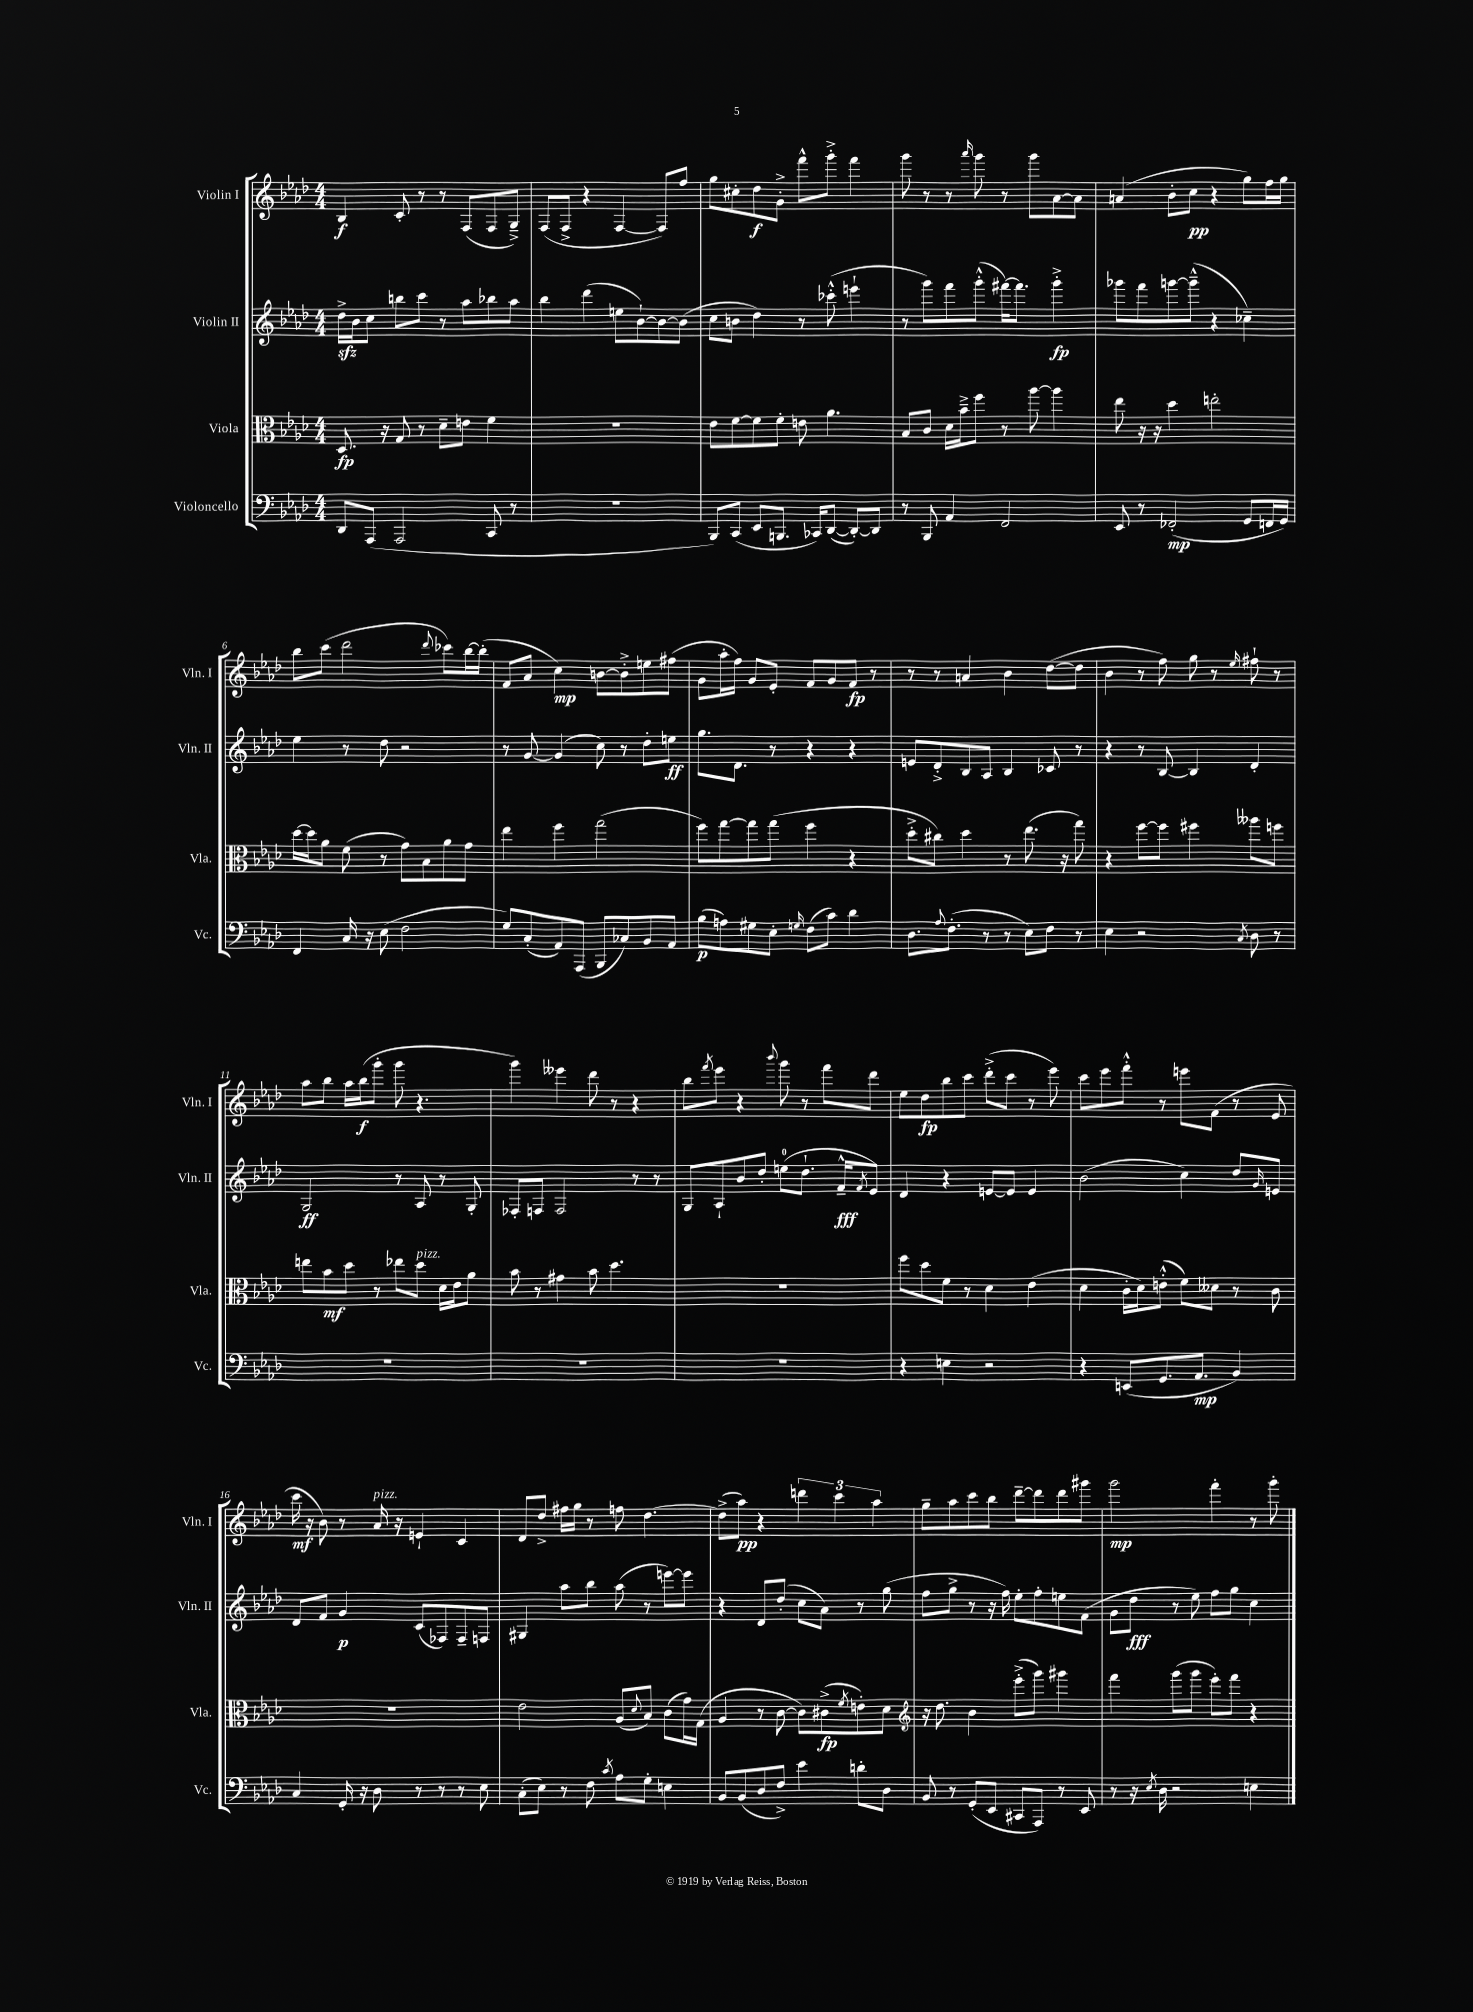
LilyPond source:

<<
\new StaffGroup <<
\new Staff = "s0" \with { instrumentName = "Violin I" shortInstrumentName = "Vln. I" } {
    \clef treble \key aes \major \numericTimeSignature \time 4/4
    bes4\f c'8-. r8 r8 f8( f8 g8--->) |
    f8( f8-> r4 f4~ f8) f''8 |
    g''8 cis''8-. des''8\f g'8-.-> f'''8-^ g'''8-.-> f'''4 |
    g'''8 r8 r8 \grace { aes'''16 } g'''8 r8 g'''8 aes'8~ aes'8 |
    a'4( bes'8-. c''8\pp r4 g''8) f''16 g''16 |
    bes''8 c'''8( des'''2 \appoggiatura { des'''8 } ces'''8) bes''16~ bes''16-.( |
    f'8 aes'8 c''4\mp) b'8~ b'8-.-> e''8 fis''8( |
    g'8 aes''16-. f''16) g'8 ees'8-. f'8 g'8 f'8\fp r8 |
    r8 r8 a'4 bes'4 des''8~( des''8 |
    bes'4 r8 f''8) g''8 r8 \grace { ees''16 } fis''8-! r8 |
    aes''8 bes''8 aes''16 bes''16\f( g'''8-. g'''8 r4. |
    g'''4) eeses'''4 des'''8 r8 r4 |
    bes''8 \acciaccatura { f'''8 } ees'''8 r4 \appoggiatura { bes'''8 } g'''8 r8 f'''8 des'''8 |
    ees''8 des''8\fp bes''8 c'''8 des'''8-.->( c'''8 r8 ees'''8) |
    c'''8 ees'''8 f'''8-.-^ r8 e'''8 f'8( r8 ees'8 |
    c'''16\mf r16 bes'8) r8 aes'16^\markup { \italic "pizz." } r16 e'4-! c'4 |
    des'8 des''8-> fis''16 g''16 r8 f''8 des''4.~ |
    des''8->( aes''8\pp) r4 \tuplet 3/2 { d'''4 c'''4 aes''4 } |
    g''8-- aes''8 c'''8 bes''8 des'''8~-- des'''8 des'''8 gis'''8 |
    g'''2\mp f'''4-. r8 g'''8-. \bar "|." |
}
\new Staff = "s1" \with { instrumentName = "Violin II" shortInstrumentName = "Vln. II" } {
    \clef treble \key aes \major \numericTimeSignature \time 4/4
    des''16->\sfz bes'16 c''8 b''8 c'''8 r8 aes''8 bes''8 aes''8 |
    bes''4 des'''4( e''8 bes'8~-!) bes'8~ bes'8( |
    c''8 b'8 des''4) r8 ces'''8-.-^( e'''4-! |
    r8 g'''8) f'''8 g'''8-.-^( fis'''16~) fis'''8. g'''4-.->\fp |
    ges'''8 f'''8 g'''8~ g'''8---^( r4 ces''4--) |
    ees''4 r8 des''8 r2 |
    r8 g'8~ g'4( c''8) r8 des''8-. e''8\ff |
    g''8. des'8. r8 r4 r4 |
    e'8 des'8-.-> bes8 aes8 bes4 ces'8 r8 |
    r4 r8 bes8~ bes4 des'4-. |
    g2\ff r8 aes8 r8 g8-. |
    fes8-. f8 f2 r8 r8 |
    g8 aes8-! bes'8 des''8-. e''8-0( des''8.-! f'16---^\fff \acciaccatura { f'8 } ees'8) |
    des'4 r4 e'8~ e'8 e'4 |
    bes'2( c''4) des''8 \grace { g'16 } e'8 |
    des'8 f'8 g'4\p c'8( fes8) fes8-- f8 |
    gis4 aes''8 bes''8 aes''8( r8 e'''8~) e'''8 |
    r4 des'8 des''8-.( c''8 aes'8) r8 g''8( |
    f''8 g''8-> r8 r16 f''16) ees''8-. f''8-. e''8 f'8( |
    g'8 des''8\fff r8 ees''8) f''8 g''8 c''4 \bar "|." |
}
\new Staff = "s2" \with { instrumentName = "Viola" shortInstrumentName = "Vla." } {
    \clef alto \key aes \major \numericTimeSignature \time 4/4
    des8.\fp r16 g8 r8 des'8-- e'8 f'4 |
    R1 |
    ees'8 f'8~ f'8 f'8-. e'8 aes'4. |
    bes8 c'8 des'16 bes'16---> f''8 r8 aes''8~ aes''4 |
    ees''8 r16 r16 des''4 e''2-. |
    des''16~ des''16 aes'8 f'8( r8 g'8) bes8 aes'8 g'8 |
    ees''4 f''4 g''2( |
    f''8) g''8~ g''8 g''8( f''4 r4 |
    des''8-.-> cis''8) des''4 r8 ees''8.( r16 g''8) |
    r4 f''8~ f''8 fis''4 aeses''8 f''8 |
    e''8 bes'8\mf des''8 r8 ees''8 des''8^\markup { \italic "pizz." } des'16 ees'16 aes'8 |
    bes'8 r8 gis'4 bes'8 des''4. |
    R1 |
    f''8 des''8 f'8 r8 des'4 ees'4( |
    des'4 c'16-. des'16) e'8-.-^( f'8) deses'8 r8 c'8 |
    R1 |
    ees'2 aes8( \appoggiatura { des'8 } bes8) c'8( g'16) g16( |
    aes4 r8 c'8~ c'8) cis'8->\fp( \acciaccatura { f'8 } e'8-.) des'8 |
    \clef treble r16 des''8. bes'4 ees'''8-.->( g'''8) gis'''4 |
    f'''4 g'''8( g'''8 ees'''8-.) f'''8 r4 \bar "|." |
}
\new Staff = "s3" \with { instrumentName = "Violoncello" shortInstrumentName = "Vc." } {
    \clef bass \key aes \major \numericTimeSignature \time 4/4
    des,8 aes,,8( aes,,2 c,8 r8 |
    R1 |
    bes,,8) c,8( ees,8 b,,8. ces,16) des,8~( des,8~-.) des,8 |
    r8 bes,,8 aes,4 f,2 |
    ees,8 r8 fes,2-.\mp( g,8 f,16 g,16) |
    f,4 c16 r16 ees8( f2 |
    g8) c8-.( aes,8) aes,,8( bes,,8 ces8) bes,8 aes,8 |
    bes8\p( a8) gis8 ees8-. \grace { g16 } f8( c'8) des'4 |
    des8. \appoggiatura { aes8 } f8.-.( r8 r8 ees8) f8 r8 |
    ees4 r2 \acciaccatura { c8 } des8 r8 |
    R1 |
    R1 |
    R1 |
    r4 e4 r2 |
    r4 e,8( g,8. aes,8.\mp bes,4) |
    c4 g,16-. r16 des8 r8 r8 r8 ees8 |
    c8-.( ees8) r8 f8 \acciaccatura { c'8 } aes8 g8-. e4 |
    bes,8 bes,8( des8 f8->) ees'4 d'8-. des8 |
    bes,8 r8 g,8-.( ees,8 cis,8 aes,,8) r8 ees,8 |
    r8 r16 \acciaccatura { ees8 } des16 r2 e4 \bar "|." |
}
>>
>>
